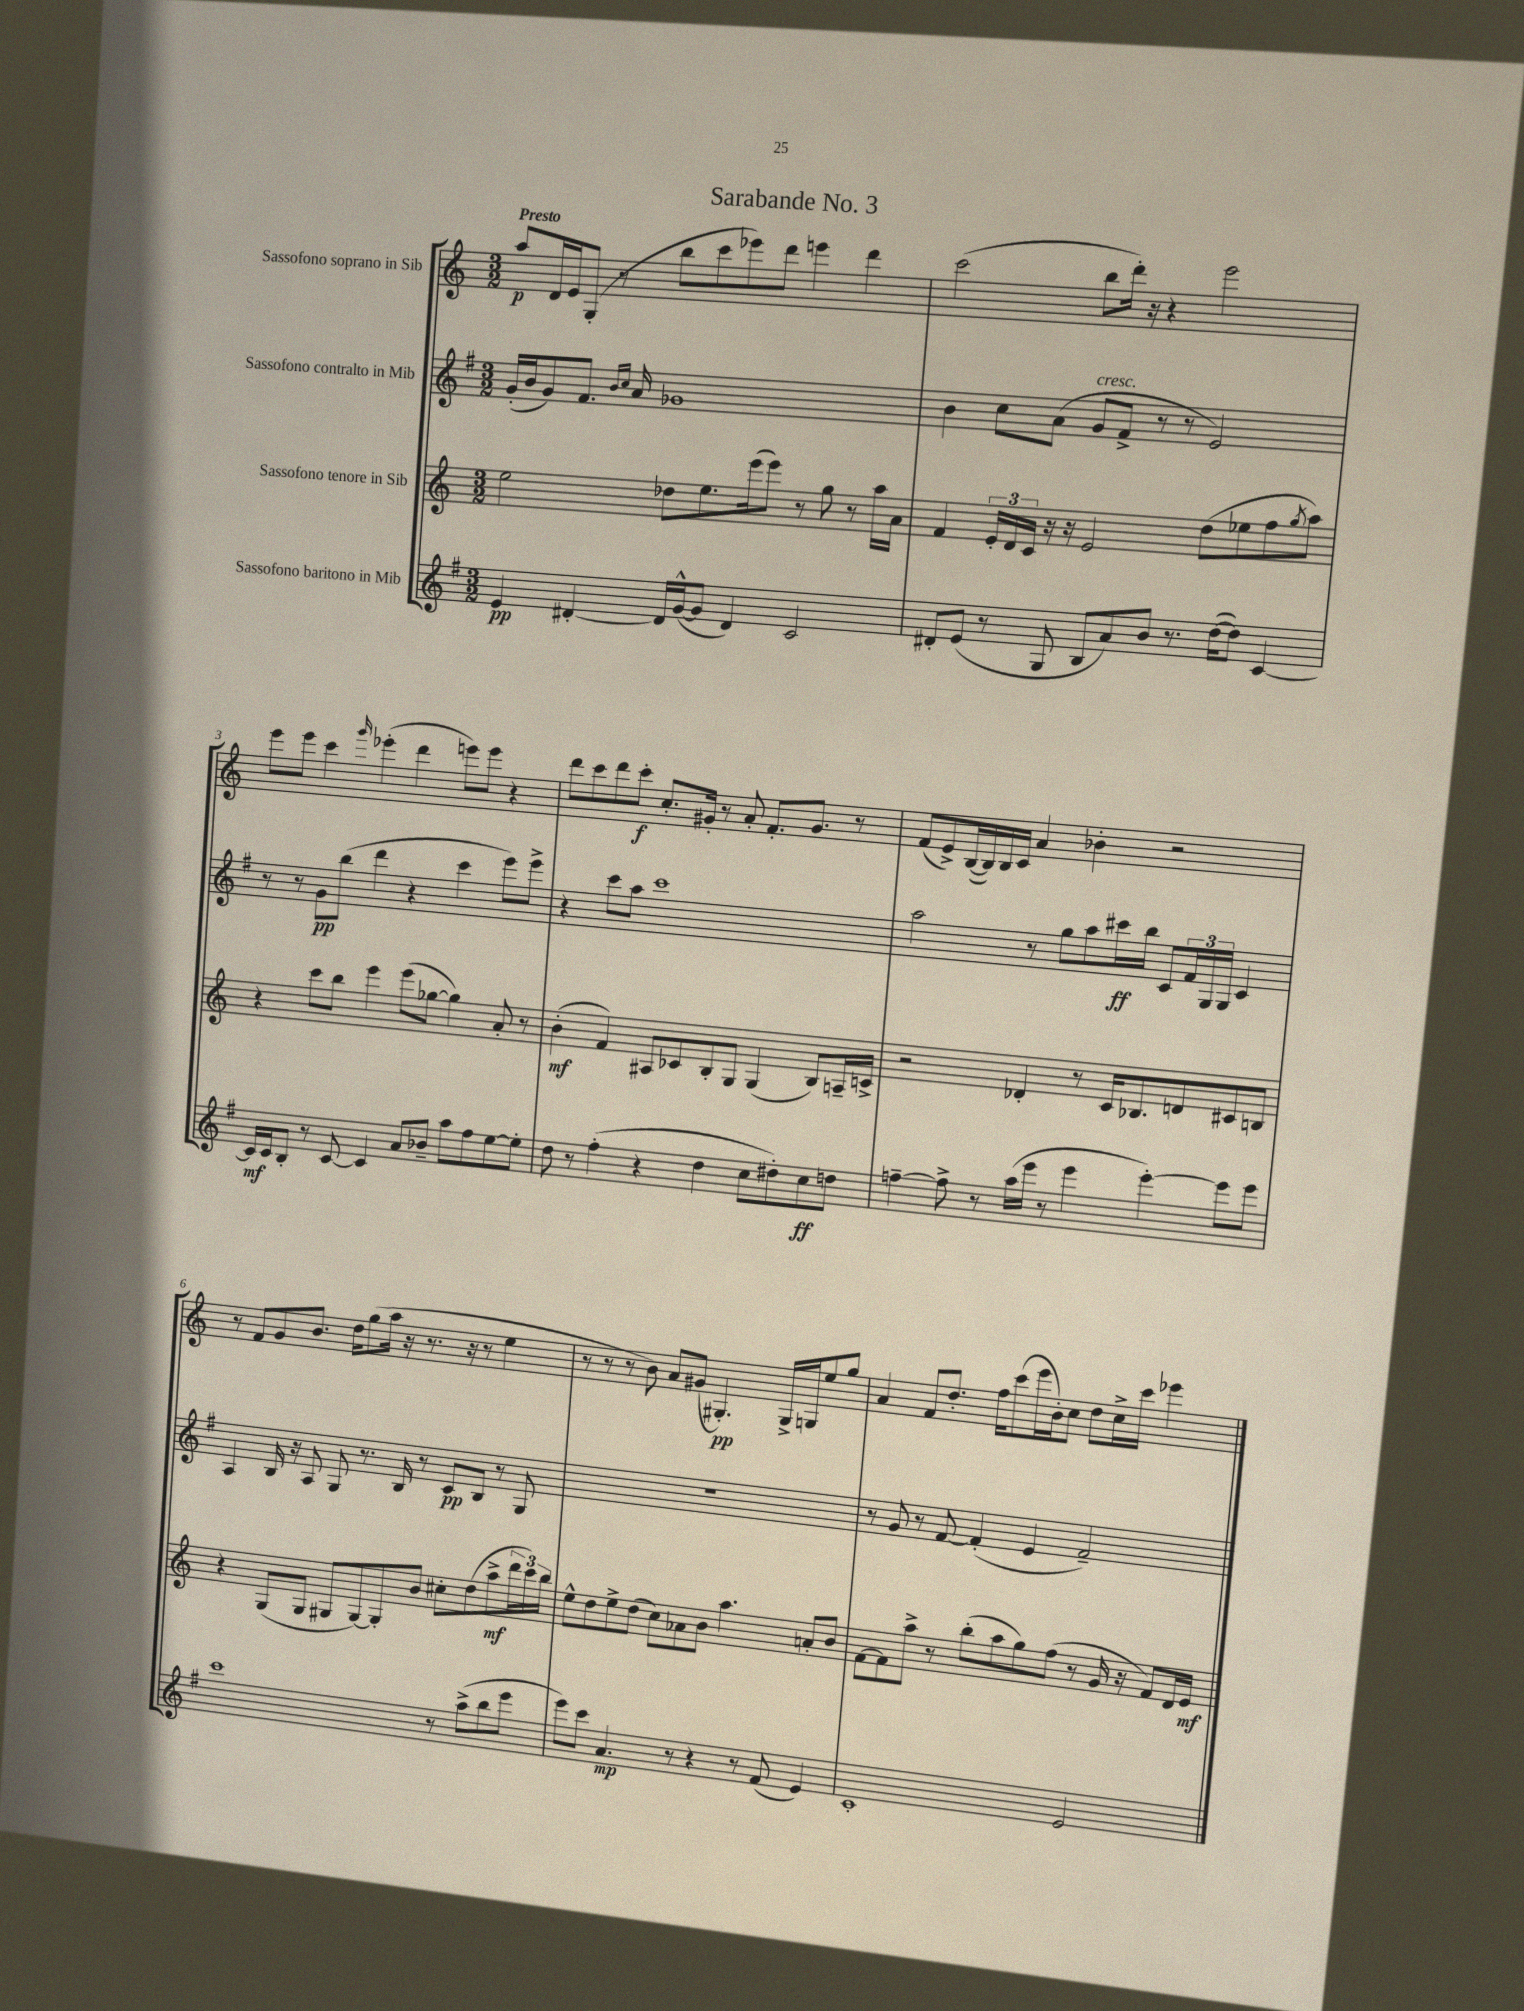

**kern	**kern	**kern	**kern
*staff4	*staff3	*staff2	*staff1
*clefG2	*clefG2	*clefG2	*clefG2
*k[f#]	*k[]	*k[f#]	*k[]
*M3/2	*M3/2	*M3/2	*M3/2
4e	2ee	(16g'	8aa
.	.	16b	.
.	.	8g)	16d
.	.	.	16e
[4d#'	.	8.f#	(8G'
.	.	.	8r
.	.	16qqb	.
.	.	16qqcc	.
.	.	16a	.
16d#]	8dd-	1g-	8bb
([16g^^	.	.	.
8g]	8.ee	.	8ccc
4d#)	.	.	8eee-)
.	(16eee	.	.
.	8eee)	.	8ddd
2c	8r	.	4eee
.	8gg	.	.
.	8r	.	4ddd
.	16aa	.	.
.	16a	.	.
=	=	=	=
8d#'	4f	4b	(2ccc
(8e	.	.	.
8r	24e'	8cc	.
.	24d	.	.
.	24c	.	.
8G	16r	(8a	.
.	16r	.	.
8B	2e	8g	8bb
8a)	.	8f#^	16ddd')
.	.	.	16r
8b	.	8r	4r
8.r	.	8r	.
.	(8dd	2e)	2eee
([16dd	.	.	.
8dd])	8ee-	.	.
[4c	8ff	.	.
.	8qgg	.	.
.	8aa)	.	.
=	=	=	=
16c]	4r	8r	8eee
16c	.	.	.
8B'	.	8r	8eee
8r	8ccc	8g	4ccc
[8c	8bb	(8bb	.
.	.	.	16qqggg
4c]	4eee	4ddd	(4eee-'
8a	(8eee	4r	4ddd
8b-~	[8gg-	.	.
8aa	4gg-])	4ccc	8eee)
8ff#	.	.	8eee
[8ee	8a'	8eee)	4r
8ee']	8r	8eee^	.
=	=	=	=
8dd	(4b'	4r	8ddd
8r	.	.	8ccc
(4ff#'	4f)	8ccc	8ddd
.	.	8aa	8ccc'
4r	8A#	1ccc	8.cc'
.	8c-	.	.
.	.	.	16g#'
4dd	8B'	.	8r
.	8G	.	8a'
8cc	(4G	.	8.f'
8dd#')	.	.	.
.	.	.	8.g#
8cc	8B)	.	.
8dd	16A~	.	8r
.	16c^	.	.
=	=	=	=
[4ff~	2r	2aa	(8f
.	.	.	8e^)
8ff^]	.	.	([16B
.	.	.	16B])
8r	.	.	16B
.	.	.	16c
(16aa	4d-'	8r	4a
16eee	.	.	.
8r	.	8gg	.
4eee	8r	8aa	4b-'
.	16c	16ccc#	.
.	8.B-	16bb	.
[4eee')	.	8c	2r
.	8d	24f#	.
.	.	24G	.
.	.	24G	.
8eee]	8c#	4c	.
8eee	8B	.	.
=	=	=	=
1ccc	4r	4A	8r
.	.	.	8f
.	(8G	16B	8g
.	.	16r	.
.	8G	8A	8.b
.	8G#	8G	.
.	.	.	16dd
.	[8G#)	8.r	(8gg
.	8G#']	.	16aa
.	.	16B	16r
.	8b	8r	8.r
8r	8cc#'	8c	.
.	.	.	16r
(8aa^	(8dd	8B	8r
8bb	8aa^	8r	4ee
8eee	24ddd	8G	.
.	24ccc)	.	.
.	24bb	.	.
=	=	=	=
8eee)	8ee^^	1.r	8r
8ccc	8dd	.	8r
4.a	8ee^	.	8r
.	(8dd	.	8b)
.	8cc)	.	8a
8r	8a-	.	(8g#
4r	8b	.	4.G#')
.	4.aa	.	.
8r	.	.	.
(8f#	.	.	16G#^
.	.	.	16G
4e)	8a'	.	8ee
.	8b	.	8gg
=	=	=	=
1c'	[8f	8r	4a
.	8f]	8g	.
.	8aa^	8r	8f
.	8r	[8f#	8.dd'
.	(8bb'	(4f#']	.
.	.	.	16ff
.	8aa	.	(8ccc
.	8gg)	4e	16eee
.	.	.	16b')
.	(8ff	.	8cc
2e	8r	2f#~)	8dd
.	16g	.	16cc^
.	16r	.	16ccc
.	8f)	.	4eee-
.	16d	.	.
.	16e	.	.
==	==	==	==
*-	*-	*-	*-
